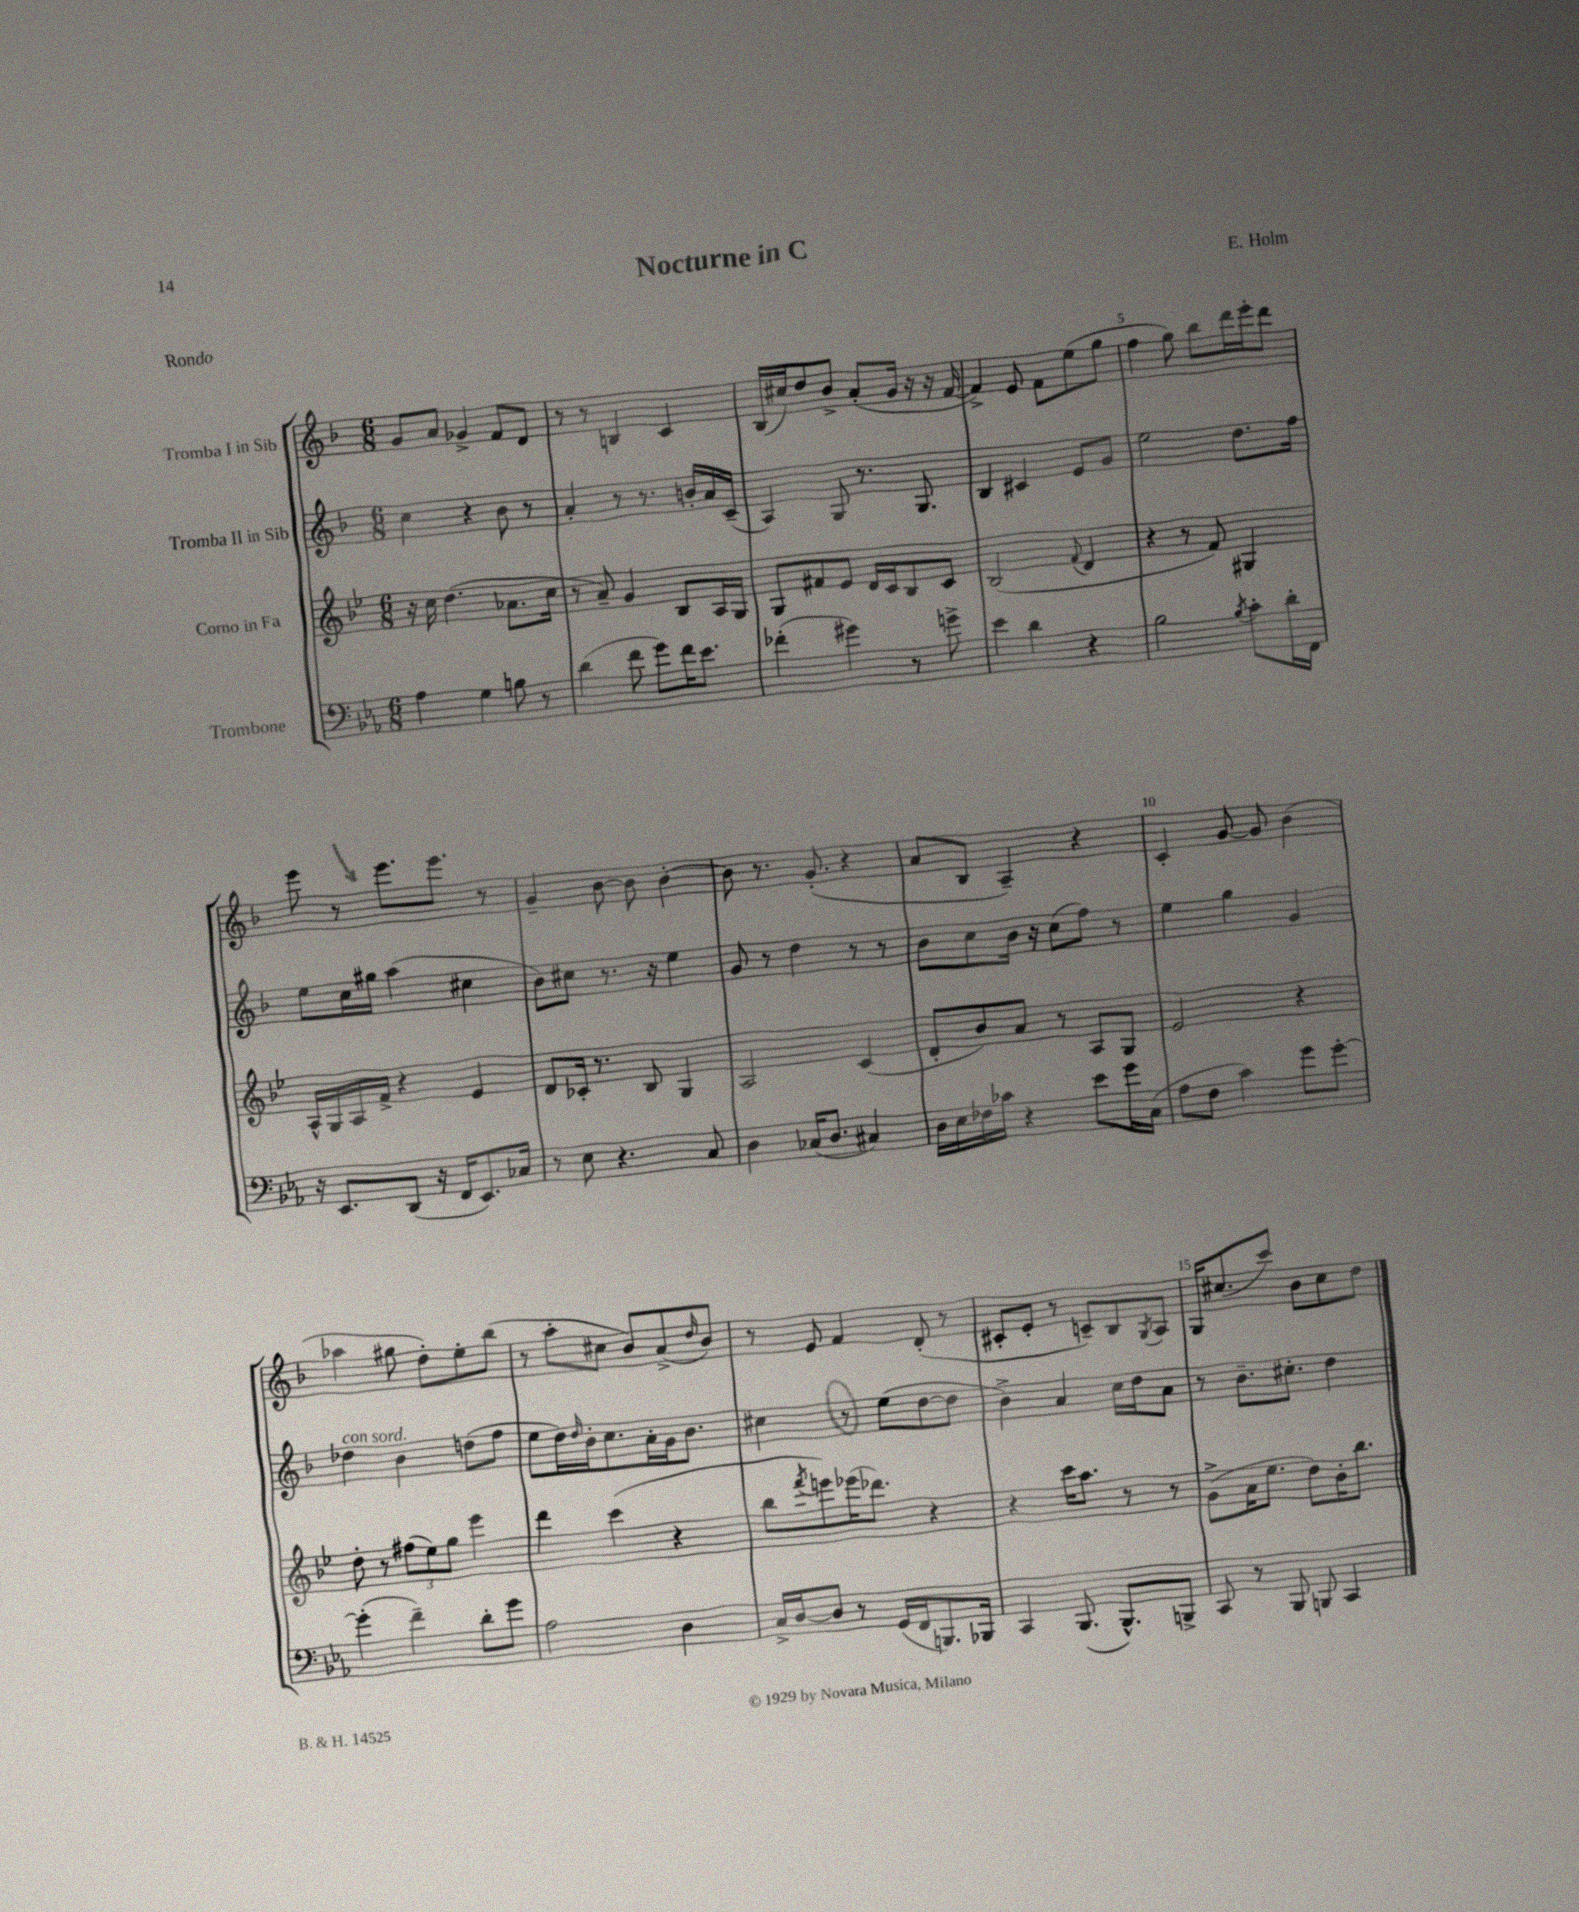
\header { title = "Nocturne in C" composer = "E. Holm" piece = "Rondo" }
<<
\new StaffGroup <<
\new Staff = "s0" \with { instrumentName = "Tromba I in Sib" } {
    \clef treble \key f \major \numericTimeSignature \time 6/8
    g'8 a'8 ges'4-> f'8 d'8 |
    r8 r8 b4 c'4 |
    bes16( cis''16) d''8 bes'8-> a'8-.( g'16 r16 r16 f'16~ |
    f'4->) e'8 f'8 e''8( g''8 |
    f''4 g''8) bes''8 d'''16 e'''16-. d'''8 |
    e'''8 r8 e'''8. e'''8. r8 |
    g'4-- bes'8~ bes'8 bes'4~-. |
    bes'8 r8. g'8.-.( r4 |
    a'8 bes8 a4--) r4 |
    c'4-. g'8~ g'8 bes'4( |
    aes''4 gis''8 d''8-.) e''8-. bes''8( |
    r8 a''8-. cis''8 bes'8) a'8->( \grace { d''16 } bes'8) |
    r8 e'8 f'4 d'8-.( r8 |
    cis'8-. e'8-. r8 c'8--) bes8 \acciaccatura { g8 } a8 |
    g16 cis''8.( c'''8) bes'8 cis''8 d''8 \bar "|." |
}
\new Staff = "s1" \with { instrumentName = "Tromba II in Sib" } {
    \clef treble \key f \major \numericTimeSignature \time 6/8
    c''4 r4 bes'8 r8 |
    a'4-. r8 r8. b'16-. a'16 c'16--( |
    a4) g8 r8. g8. |
    bes4 cis'4 e'8 g'8 |
    e''2 d''8. f''16 |
    e''8 c''16 gis''16 a''4( cis''4 |
    bes'8) cis''8 r8. r16 e''4 |
    g'8 r8 d''4 r8 r8 |
    bes'8 c''8 bes'16 r16 c''8( f''8) r8 |
    e''4 g''4 g'4 |
    des''4^\markup { \italic "con sord." } bes'4 d''8( f''8 |
    e''8 d''16) \grace { d''16 } bes'16-. c''8. a'16-. g'16 bes'8. |
    cis''4 r8 e''8( d''8~ d''8 |
    bes'4->) a'4 c''16 d''16 a'8 |
    r8 bes'8.-- cis''8.-. d''4 \bar "|." |
}
\new Staff = "s2" \with { instrumentName = "Corno in Fa" } {
    \clef treble \key bes \major \numericTimeSignature \time 6/8
    r16 c''16 d''4.( aes'8. c''16 |
    r8 a'8--) g'4 bes8 a16 g16 |
    g8 fis'8 ees'8 d'16 c'16 bes8 c'8 |
    bes2( \appoggiatura { f'8 } d'4 |
    r4 r8 f'8) gis4 |
    a16-^ g16 a16 f'16-> r4 ees'4 |
    d'8 ces'16-. r8. bes8 g4 |
    a2 c'4( |
    d'8-. bes'8) a'8 r8 a8 g8 |
    ees'2 r4 |
    d''8-. r8 \tuplet 3/2 { fis''8( ees''8) g''8 } ees'''4 |
    d'''4 c'''4( r4 |
    bes''8 \acciaccatura { f'''8 } e'''8) ees'''16( des'''8.) r4 |
    r4 c'''16 a''8. r8 r8 |
    g'8->( a'16 ees''8. d''8) bes'16-. bes''8. \bar "|." |
}
\new Staff = "s3" \with { instrumentName = "Trombone" } {
    \clef bass \key ees \major \numericTimeSignature \time 6/8
    aes4 g4 b8 r8 |
    d'4( f'8 g'8) f'16 ees'8. |
    fes'4-.( gis'4) r8 g'8-> |
    ees'4 d'4 r4 |
    bes2 \acciaccatura { bes8 } c'8-. d'16-. f,16 |
    r16 ees,8. d,8( r16 f,16 ees,8.) ces16 |
    r8 ees8 r4. c8 |
    d4 ces16( d8. cis4) |
    d16 ees16 fes16 ces'16 r4 ees'8 g'16 c16( |
    aes8 f8 c'4) g'8 g'8~-. |
    g'4-.( f'4--) d'8-. g'8 |
    aes2 d4 |
    c16-> d16~ d8 r8 g,16( f,16 b,,8.) bes,,16 |
    c,4 bes,,8.( bes,,8.-^) b,,8-> |
    c,8 r8 bes,,8 b,,8 c,4 \bar "|." |
}
>>
>>
\layout { \context { \Score \override BarNumber.break-visibility = ##(#f #t #t) barNumberVisibility = #(every-nth-bar-number-visible 5) } }
